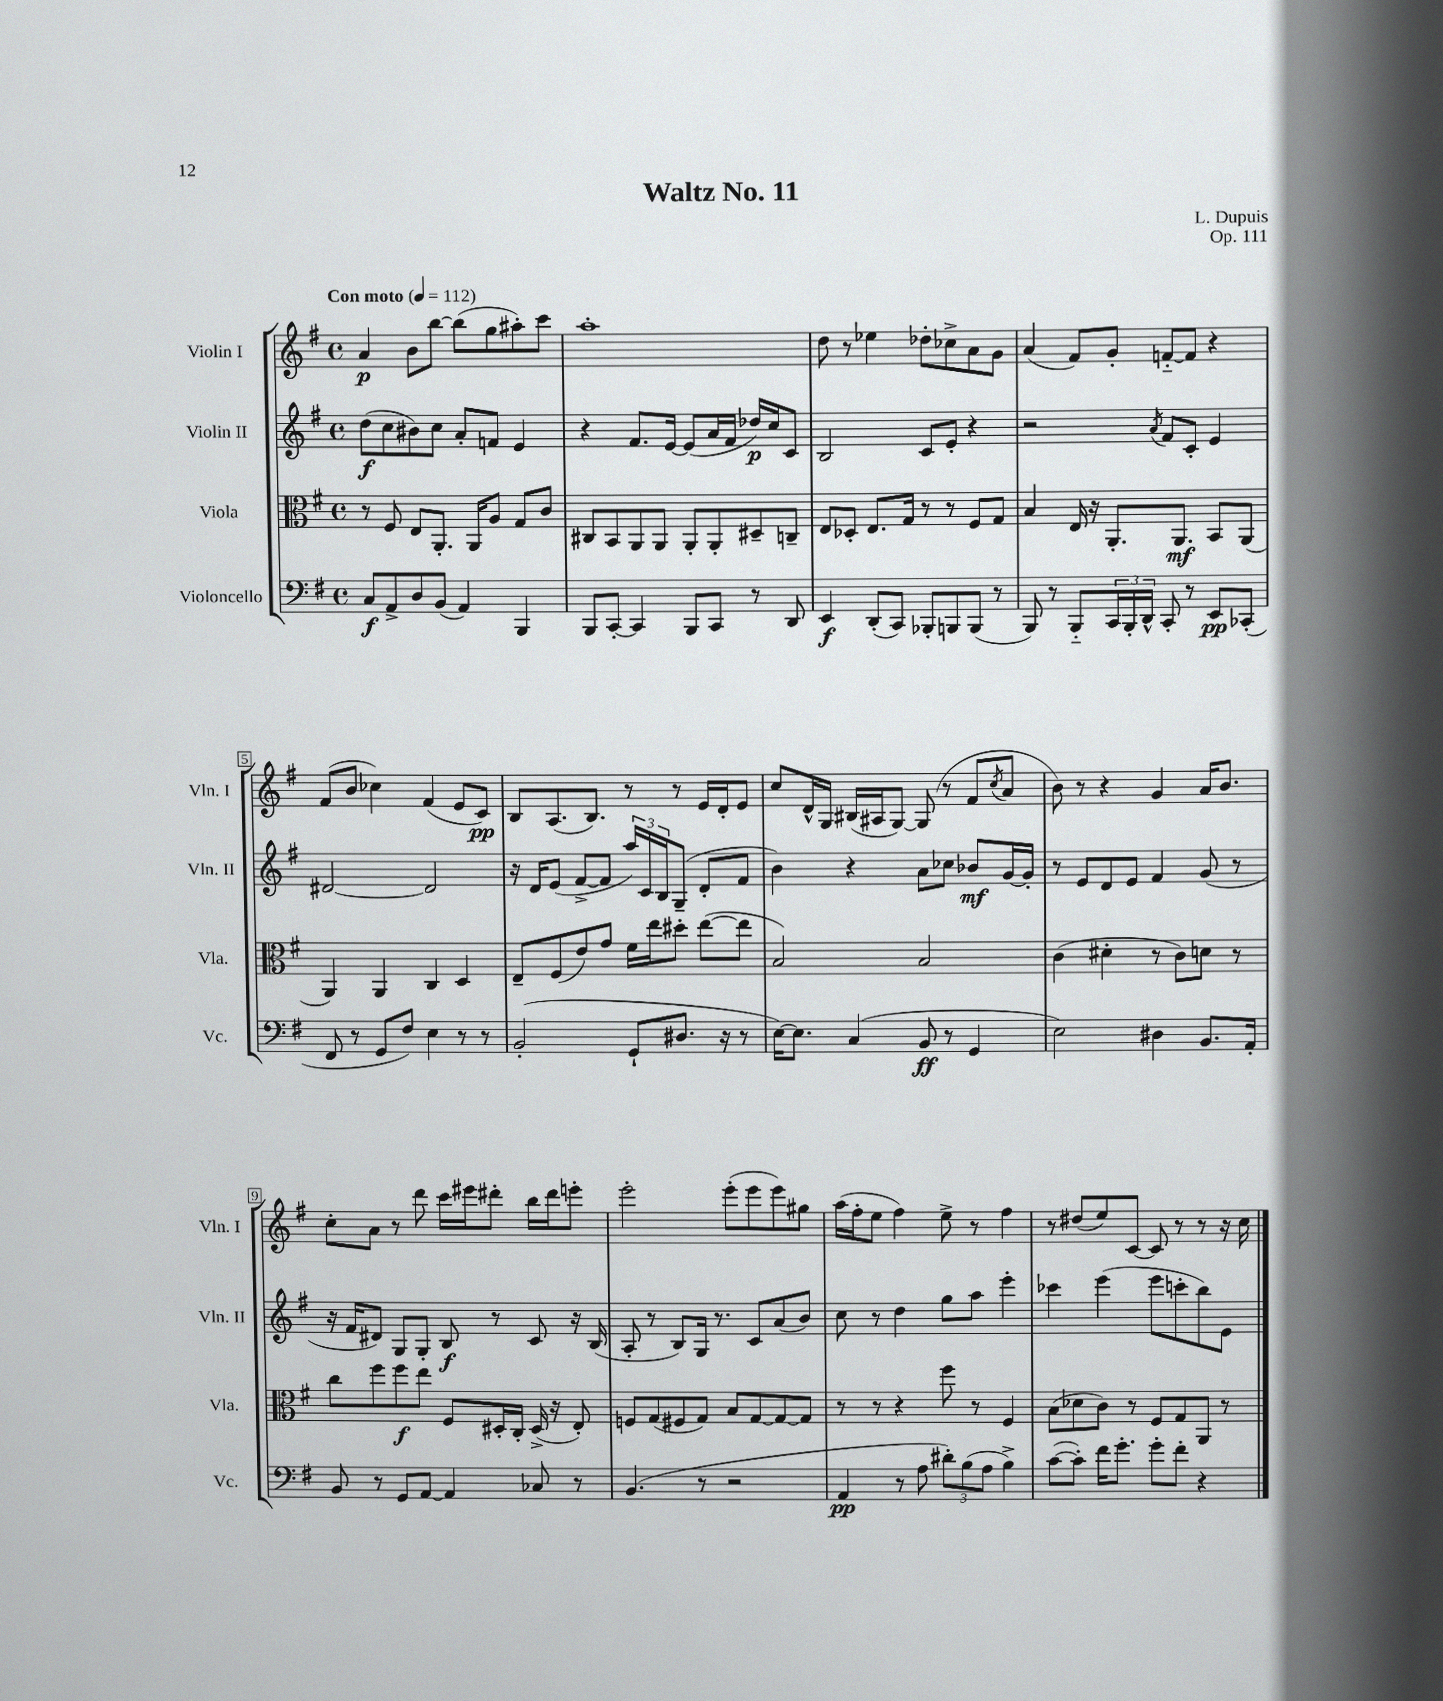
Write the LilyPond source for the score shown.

\header { title = "Waltz No. 11" composer = "L. Dupuis" opus = "Op. 111" }
<<
\new StaffGroup <<
\new Staff = "s0" \with { instrumentName = "Violin I" shortInstrumentName = "Vln. I" } {
    \clef treble \key g \major \defaultTimeSignature \time 4/4 \tempo "Con moto" 4 = 112
    a'4\p b'8 b''8~ b''8( g''8 ais''8-.) c'''8 |
    a''1-. |
    d''8 r8 ees''4 des''8-. ces''8-> a'8 g'8 |
    a'4( fis'8) g'8-. f'8~-_ f'8 r4 |
    fis'8( b'8 ces''4) fis'4( e'8 c'8\pp) |
    b8 a8.( b8.) r8 r8 e'16 d'16-. e'8 |
    c''8 d'16-^ g16 bis16( ais16 g8~) g8( r8 fis'8 \acciaccatura { c''8 } a'8 |
    b'8) r8 r4 g'4 a'16 b'8. |
    c''8-. a'8 r8 d'''8 c'''16 eis'''16 dis'''8-. b''16 dis'''16 e'''8-. |
    e'''2-. e'''8-.( e'''8 e'''8) gis''8 |
    a''16( fis''16-. e''8 fis''4) e''8-> r8 fis''4 |
    r8 dis''8( e''8) c'8~ c'8 r8 r8 r16 c''16 \bar "|." |
}
\new Staff = "s1" \with { instrumentName = "Violin II" shortInstrumentName = "Vln. II" } {
    \clef treble \key g \major \defaultTimeSignature \time 4/4
    d''8\f( c''8 bis'8) c''8 a'8-. f'8 e'4 |
    r4 fis'8. e'16~ e'8( a'16 fis'16 des''16\p) c''16 c'8 |
    b2 c'8 e'8-. r4 |
    r2 \acciaccatura { a'8 } fis'8 c'8-. e'4 |
    dis'2~ dis'2 |
    r16 d'16 e'8( fis'8~-> fis'8 \tuplet 3/2 { a''16) c'16 b16 } g8--( d'8-. fis'8 |
    b'4) r4 a'8 ces''8 bes'8\mf g'16~ g'16-. |
    r8 e'8 d'8 e'8 fis'4 g'8( r8 |
    r16 fis'16 dis'8) g8 g8-. b8\f r8 c'8 r16 b16( |
    a8-. r8 b8) g16 r8. c'8 a'8( b'8) |
    c''8 r8 d''4 g''8 a''8 e'''4-. |
    ces'''4 e'''4( e'''8 c'''8-. b''8) e'8 \bar "|." |
}
\new Staff = "s2" \with { instrumentName = "Viola" shortInstrumentName = "Vla." } {
    \clef alto \key g \major \defaultTimeSignature \time 4/4
    r8 fis8 e8 a,8.-. a,16 a8 g8 c'8 |
    cis8 b,8 a,8 a,8 a,8-. a,8-. dis8-- c8-- |
    e8 des8-. e8. g16 r8 r8 fis8 g8 |
    b4 e16 r16 a,8.-. a,8.\mf b,8 a,8( |
    a,4) a,4 c4 d4 |
    e8-- fis8( e'8) g'8 fis'16 e''16 dis''8-. e''8~( e''8 |
    b2) b2 |
    c'4( dis'4-. r8 c'8) d'8 r8 |
    c''8 fis''8 fis''8\f e''8 fis8 dis16-. c16-. dis16->( r16 e8-.) |
    f8 g8( fis8 g8) b8 g8~ g8~ g8 |
    r8 r8 r4 fis''8 r8 fis4 |
    b8( des'8 c'8) r8 fis8 g8 a,8 r8 \bar "|." |
}
\new Staff = "s3" \with { instrumentName = "Violoncello" shortInstrumentName = "Vc." } {
    \clef bass \key g \major \defaultTimeSignature \time 4/4
    c8\f a,8-> d8 b,8( a,4) b,,4 |
    b,,8 c,8~-. c,4 b,,8 c,8 r8 d,8 |
    e,4\f d,8-.( c,8) bes,,8-. b,,8 b,,8( r8 |
    b,,8) r8 b,,8-_ \tuplet 3/2 { c,16 b,,16-. d,16-^ } c,8-. r8 e,8\pp ces,8-.( |
    fis,8 r8 g,8 fis8) e4 r8 r8 |
    b,2-.( g,8-! dis8. r16 r8 |
    e16~) e8. c4( b,8\ff r8 g,4 |
    e2) dis4 b,8. a,16-. |
    b,8 r8 g,8 a,8~ a,4 ces8 r8 |
    b,4.( r8 r2 |
    a,4\pp r8 a8 \tuplet 3/2 { dis'8-.) b8( a8 } b4->) |
    c'8~( c'8-.) fis'16 g'8.-. g'8-. fis'8-. r4 \bar "|." |
}
>>
>>
\layout { \context { \Score \override BarNumber.stencil = #(make-stencil-boxer 0.1 0.3 ly:text-interface::print) } }
